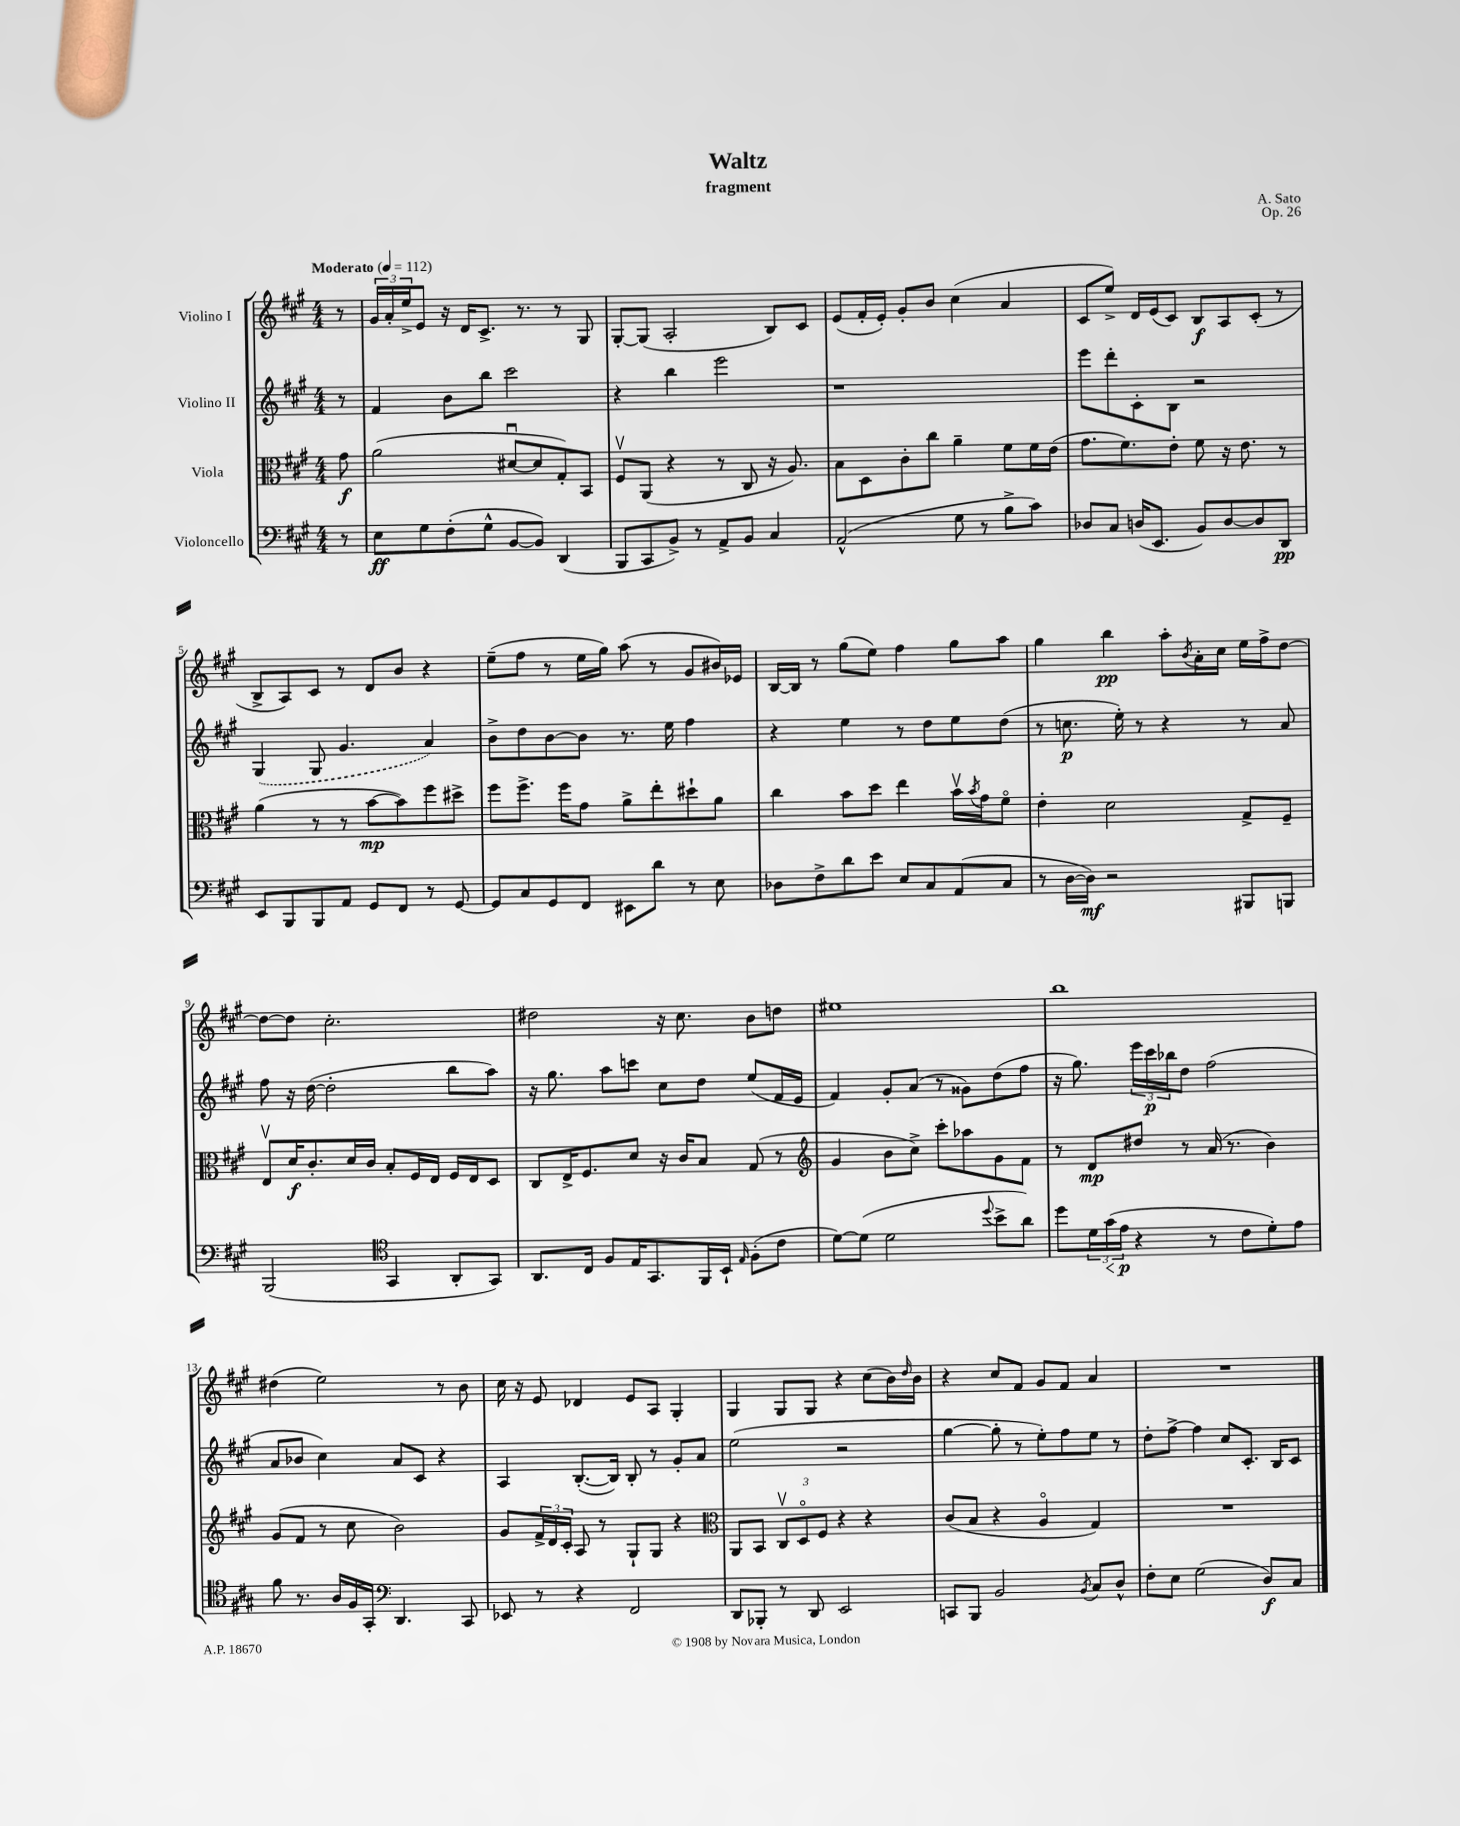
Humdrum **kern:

**kern	**kern	**kern	**kern
*staff4	*staff3	*staff2	*staff1
*clefF4	*clefC3	*clefG2	*clefG2
*k[f#c#g#]	*k[f#c#g#]	*k[f#c#g#]	*k[f#c#g#]
*M4/4	*M4/4	*M4/4	*M4/4
*MM112	*MM112	*MM112	*MM112
8r	8g#	8r	8r
=	=	=	=
8E	(2a	4f#	24g#
.	.	.	24a'
.	.	.	24ee^
8G#	.	.	8e
(8F#'	.	8b	16r
.	.	.	16d
8G#^^	.	8bb	8.c#^
[8BB	[8d#u	2ccc#	.
.	.	.	8.r
8BB])	8d#]	.	.
(4DD	8G#')	.	8r
.	8BB	.	8G#
=	=	=	=
8BBB	8F#v	4r	[8G#'
8CC#	(8AA	.	(8G#]
8BB^)	4r	4bb	2A'
8r	.	.	.
8AA^	8r	2eee	.
8BB	8C#	.	.
4C#	16r	.	8B)
.	8.A)	.	.
.	.	.	8c#
=	=	=	=
(2AA^^	8B	1r	(8e
.	8D	.	16f#'
.	.	.	16e')
.	8c#'	.	8g#'
.	8cc#	.	8b
8G#	4a~	.	(4cc#
8r	.	.	.
8B^	8f#	.	4a
8c#)	16f#	.	.
.	(16e	.	.
=	=	=	=
8D-	8.g#	8eee	8c#
8C#	.	8ddd'	8ee^)
.	8.f#)	.	.
(16D	.	8c#'	16d
8.EE	.	.	(16e
.	8e'	8B	8c#)
8BB)	8f#	2r	8B
[8D	16r	.	8A
.	8.e	.	.
8D]	.	.	(8c#'
8DD	8r	.	8r
=	=	=	=
8EE	(4a	(4G#	8B^
8BBB	.	.	8A)
8BBB	8r	8G#	8c#
8AA	8r	4.g#	8r
8GG#	[8b	.	8d
8FF#	8b])	.	8b
8r	8ff#	4a)	4r
[8GG#	8dd#^	.	.
=	=	=	=
8GG#]	8ff#	8b^	(8ee~
8C#	8.ff#^	8dd	8ff#
8GG#	.	[8b	8r
.	16ff#	.	.
8FF#	8g#	8b]	16ee
.	.	.	16gg#)
8EE#	8a^	8.r	(8aa
8d	8ee'	.	8r
.	.	16ee	.
8r	8dd#`	4ff#	8g#
8E	8a	.	16b#)
.	.	.	16e-
=	=	=	=
8D-	4cc#	4r	[16B
.	.	.	16B]
8F#^	.	.	8r
8d	8b	4ee	(8gg#
8e	8dd	.	8ee)
8E	4ee	8r	4ff#
8C#	.	8dd	.
(8AA	16bv	8ee	8gg#
.	8qb	.	.
.	16g#	.	.
8C#	8f#o	(8dd	8aa
=	=	=	=
8r	4e'	8r	4gg#
[16D	.	8.cc	.
16D])	.	.	.
2r	2d	.	4bb
.	.	16ee')	.
.	.	8r	.
.	.	4r	8aa'
.	.	.	8qb
.	.	.	16a'
.	.	.	16cc#
8BBB#	8G#^	8r	16ee
.	.	.	16ff#^
8BBB	8F#~	8a	[8dd
=	=	=	=
(2BBB	8Ev	8ff#	8dd_
.	16d	16r	8dd]
.	8.c#'	([16dd	.
.	.	2dd']	2.cc#'
.	16d	.	.
.	16c#	.	.
*clefC4	*	*	*
4GG#	8B'	.	.
.	16F#	.	.
.	16E	.	.
8AA'	16F#	8bb	.
.	16E	.	.
8GG#)	8D	8aa)	.
=	=	=	=
8.AA	8C#	16r	2dd#
.	.	8.gg#	.
.	16E^	.	.
16C#	8.F#	.	.
8F#	.	8aa	.
16E	8d	8ccc	.
8.GG#	.	.	.
.	16r	8cc#	16r
.	16c#	.	8.cc#
16FF#	8B	8dd	.
16BB`	.	.	.
16qqE	.	.	.
(8F#'	(8G#	(8ee	8b
8c#	8r	16f#	8dd
.	.	16e	.
=	=	=	=
*	*clefG2	*	*
[8d)	4g#	4f#)	1ee#
(8d]	.	.	.
2d	8b	8g#'	.
.	8cc#^)	(8a	.
.	8ccc#'	8r	.
.	8aa-	8g##)	.
8qqdd	.	.	.
8b^	8g#	(8dd	.
8a)	8f#	8ff#	.
=	=	=	=
8dd	8r	16r	1bb
.	.	8.gg#)	.
24d	8d	.	.
(24g#	.	.	.
24e	.	.	.
4r	8dd#	24eee	.
.	.	24ccc#	.
.	.	24bb-	.
.	8r	8dd	.
8r	(16a	(2ff#	.
.	8.r	.	.
8c#	.	.	.
8d')	4b)	.	.
8e	.	.	.
=	=	=	=
8f#	(8g#	8a	(4dd#
8.r	8f#	8b-	.
.	8r	4cc#)	2ee)
16A	.	.	.
16F#	8cc#	.	.
16GG#'	.	.	.
*clefF4	*	*	*
4.DD	2b)	8a	.
.	.	8c#	.
.	.	4r	8r
8CC#	.	.	8b
=	=	=	=
8EE-	8g#	4A	16cc#
.	.	.	16r
8r	24f#^	.	8e
.	24d	.	.
.	24c#'	.	.
4r	8A	([8.B'	4d-
.	8r	.	.
.	.	16B])	.
2FF#	8G#`	8B'	8e
.	8G#	8r	8A
.	4r	8g#'	4G#'
.	.	8a	.
=	=	=	=
*	*clefC3	*	*
8DD	8AA	(2ee	4G#
8BBB-'	8BB	.	.
8r	12C#v	.	8G#
.	12Do	.	.
8DD	.	.	8G#
.	12F#	.	.
2EE	4r	2r	4r
.	4r	.	(8cc#
.	.	.	16b)
.	.	.	16qqdd
.	.	.	16b
=	=	=	=
8CC	(8c#	[4gg#	4r
8BBB	8B	.	.
2BB	4r	8gg#']	8cc#
.	.	8r	8f#
.	4Ao	8ee')	8g#
.	.	8ff#	8f#
8qBB	.	.	.
8C#	4G#)	8ee	4a
8D^^	.	8r	.
=	=	=	=
8F#'	1r	8dd'	1r
8E	.	[8ff#^	.
(2G#	.	4ff#]	.
.	.	8cc#	.
.	.	8.c#'	.
8D)	.	.	.
.	.	16B	.
8C#	.	8c#	.
==	==	==	==
*-	*-	*-	*-
